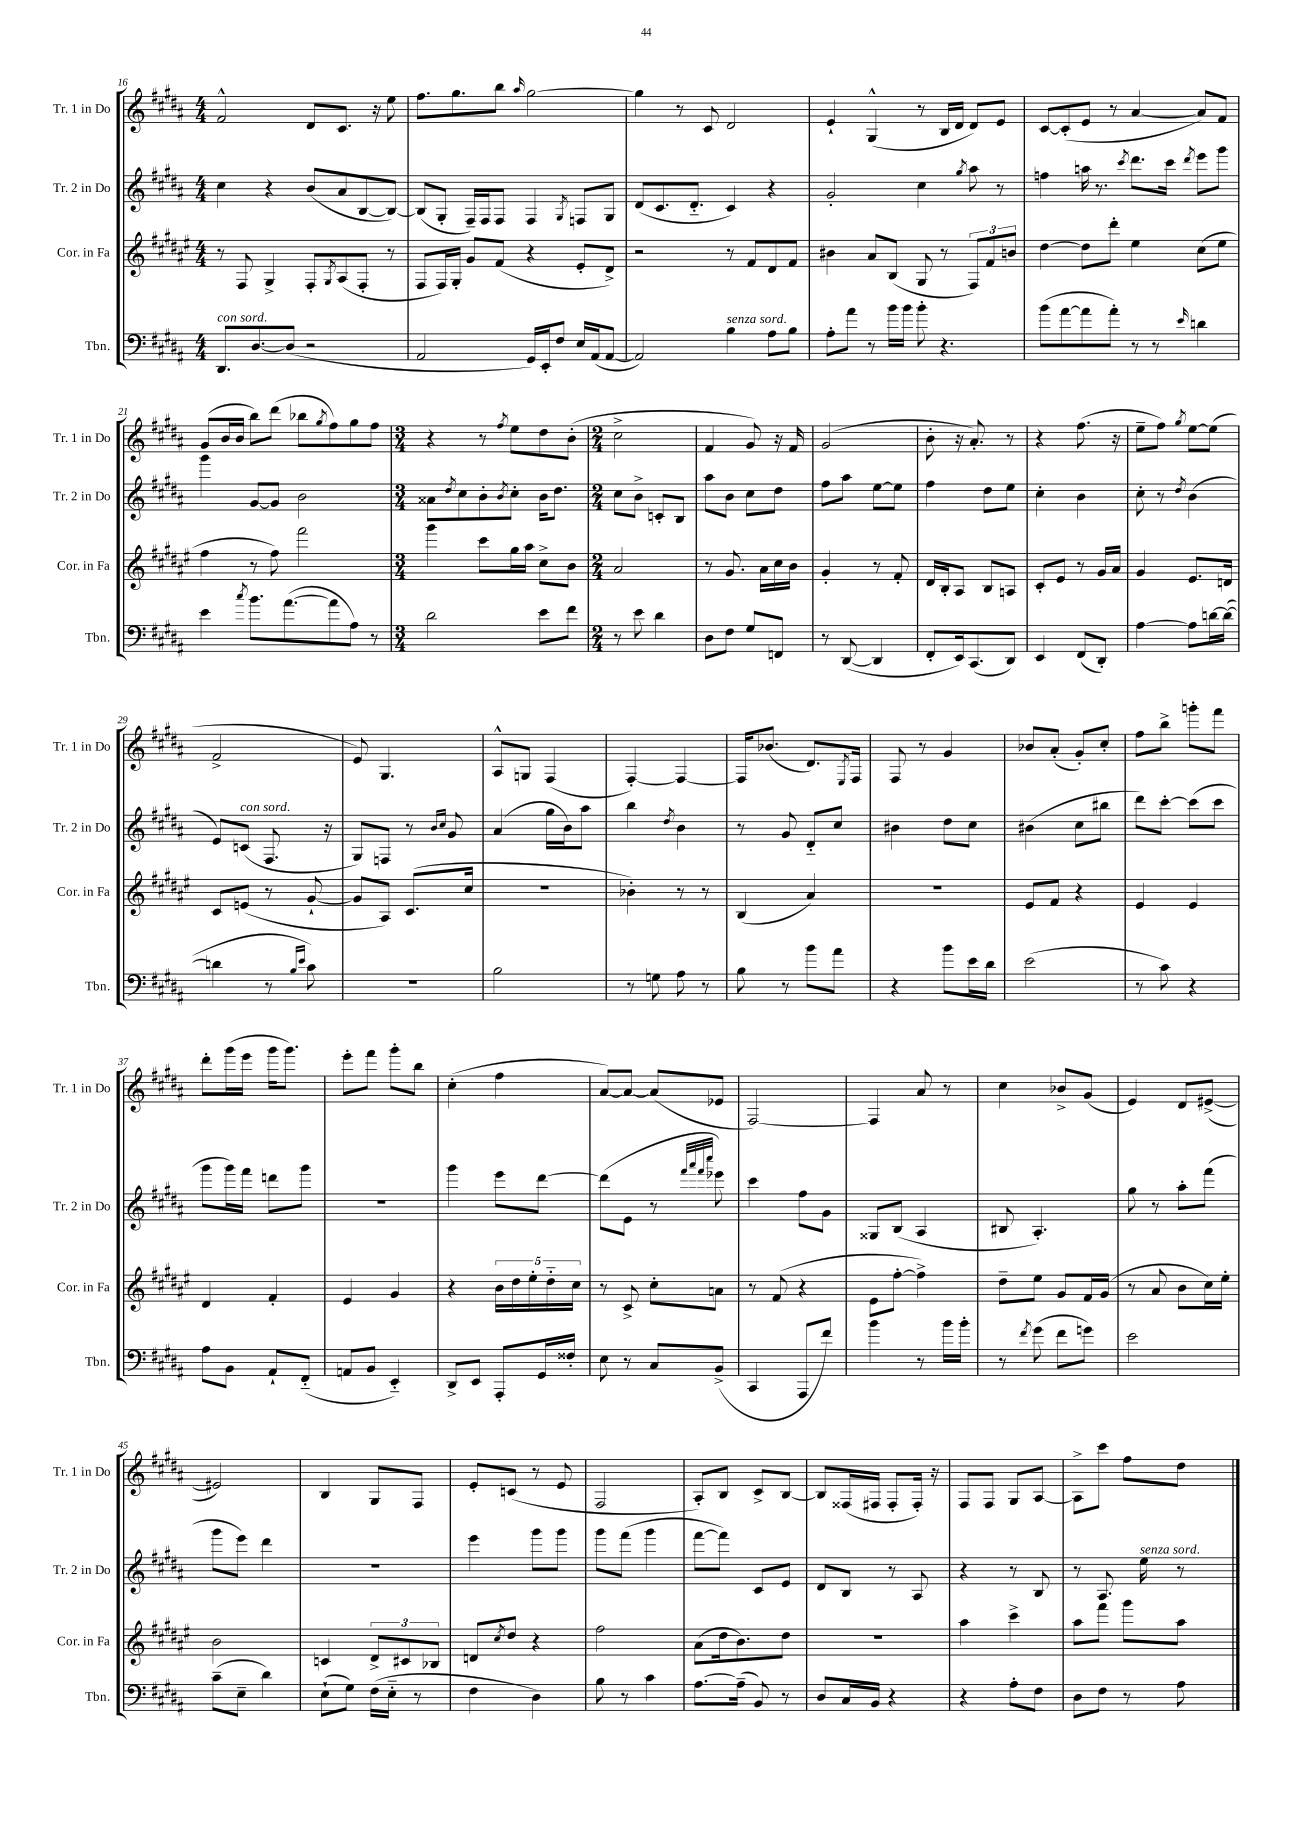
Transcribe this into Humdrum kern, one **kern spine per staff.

**kern	**kern	**kern	**kern
*part4	*part3	*part2	*part1
*staff4	*staff3	*staff2	*staff1
*I"Tbn.	*I"Cor. in Fa	*I"Tr. 2 in Do	*I"Tr. 1 in Do
*I'Tbn.	*I'Cor. in Fa	*I'Tr. 2 in Do	*I'Tr. 1 in Do
*clefF4	*clefG2	*clefG2	*clefG2
*k[f#c#g#d#a#]	*k[f#c#g#d#a#e#]	*k[f#c#g#d#a#]	*k[f#c#g#d#a#]
*M4/4	*M4/4	*M4/4	*M4/4
=16	=16	=16	=16
!LO:TX:a:i:t=con sord.	!	!	!
8.DD#/L	8r	4cc#\	2f#^^/
.	8F#/	.	.
[8.D#/	.	.	.
.	4G#^/	4r	.
(8D#/J]	.	.	.
2r	8F#'/L	(8b/L	8d#/L
.	8qG#/	.	.
.	(8A#/	8a#/	8.c#/J
.	8F#'/J	[8B/	.
.	.	.	16r
.	8r	8B/J_)	8ee\
=17	=17	=17	=17
2AA#/	8F#/L	(8B/L]	8.ff#\L
.	16F#/L)	8G#'/J	.
.	16G#'/JJ	.	8.gg#\
.	8g#/L	16F#~/LL)	.
.	.	16F#/J	.
.	(8f#/J	8F#/J	8bb\J
.	.	.	16qqaa#/
16GG#/LL)	4r	4F#/	[2gg#\
16EE'/J	.	.	.
8F#/J	.	.	.
.	.	8qG#/	.
16E/LL	8e#'/L	8Fn/L	.
(16AA#/J	.	.	.
[8AA#/J	8d#^/J)	8G#/J	.
=18	=18	=18	=18
2AA#/])	2r	(8d#/L	4gg#\]
.	.	8.c#/	.
.	.	.	8r
.	.	8.d#/J	.
.	.	.	8c#/
!LO:TX:a:i:t=senza sord.	!	!	!
4B\	8r	4c#/)	2d#/
.	8f#/L	.	.
8A#\L	8d#/	4r	.
8B\J	8f#/J	.	.
=19	=19	=19	=19
8A#'\L	4b#X\	2g#'/	4e`/
8a#\J	.	.	.
8r	8a#/L	.	(4G#^^/
16b\LL	(8B/J	.	.
16b\JJ	.	.	.
8b'\	8G#/	4cc#\	8r
4.r	8r	.	16B/LL
.	.	.	16d#/JJ
.	.	8qgg#/	.
.	12F#/L)	8aa#\	8d#/L)
.	12f#/	.	.
.	.	8r	8e/J
.	12bn/J	.	.
=20	=20	=20	=20
(8b\L	[4dd#\	4ffn\	[8c#/L
[8a#\	.	.	(8c#'/]
8a#\]	8dd#\L]	16aan\	8e/J
.	.	8.r	.
8a#'\J)	8ddd#'\J	.	8r
.	.	8qccc#/	.
8r	4ee#\	8.ddd#\L	[4a#/
8r	.	.	.
.	.	16ccc#\Jk	.
16qqe/	.	8qddd#/	.
4dn\	(8cc#\L	8eee\L	8a#/L])
.	8ee#\J	8ggg#\J	8f#/J
!!LO:LB:g=z
=21	=21	=21	=21
4e\	4ff#\	4ggg#\	(8g#/L
.	.	.	16b/L
.	.	.	16b/JJ
8qcc#/	.	.	.
8.b\L	8r	[8g#/L	8bb\L)
.	8ff#\)	8g#/J]	(8ddd#\J
([8.a#\	.	.	.
.	2fff#\	2b\	8bb-X\L
.	.	.	8qgg#/
8a#\]	.	.	8ff#\)
8A#\J)	.	.	8gg#\
8r	.	.	8ff#\J
=22	=22	=22	=22
*M3/4	*M3/4	*M3/4	*M3/4
2d#\	4ggg#\	8a##X\L	4r
.	.	8qdd#/	.
.	.	8cc#\	.
.	8ccc#\L	8b'\	8r
.	.	8qb/	8qff#/
.	16gg#\L	8cc#'\J	8ee\L
.	16aa#\JJ	.	.
8e\L	8cc#^\L	16b\KL	8dd#\
.	.	8.dd#\J	.
8f#\J	8b\J	.	(8b'\J
=23	=23	=23	=23
*M2/4	*M2/4	*M2/4	*M2/4
8r	2a#/	8cc#\L	2cc#^\
8e\	.	8b^\J	.
4d#\	.	8cn'/L	.
.	.	8B/J	.
=24	=24	=24	=24
8D#\L	8r	8aa#\L	4f#/
8F#\J	8.g#/	8b\J	.
8G#/L	.	8cc#\L	8g#/)
.	16a#\LL	.	.
8FFn/J	16cc#\	8dd#\J	16r
.	16b\JJ	.	16f#/
=25	=25	=25	=25
8r	4g#'/	8ff#\L	(2g#/
([8DD#/	.	8aa#\J	.
4DD#/]	8r	[8ee\L	.
.	8f#'/	8ee\J]	.
=26	=26	=26	=26
8FF#'/L	16d#/LL	4ff#\	8b'\
.	16B'/J	.	.
16EE/k)	8A#/J	.	16r
(8.CC#/	.	.	8.a#'/)
.	8B/L	8dd#\L	.
8DD#/J)	8An/J	8ee\J	8r
=27	=27	=27	=27
4EE/	8c#'/L	4cc#'\	4r
.	8e#/J	.	.
(8FF#/L	8r	4b\	(8.ff#\
8DD#'/J)	16g#/LL	.	.
.	16a#/JJ	.	16r
=28	=28	=28	=28
[4A#\	4g#/	8cc#'\	8ee~\L
.	.	8r	8ff#\J)
.	.	8qdd#/	8qgg#/
8A#\L]	8.e#/L	(4b\	[8ee\L
[16dn\L	.	.	(8ee\J]
(16d\JJ_	16dn/Jk	.	.
!!LO:LB:g=z
=29	=29	=29	=29
4dn\]	8c#/L	8e/L)	2f#^/
!	!	!LO:TX:a:i:t=con sord.	!
.	(8en/J	(8cn/J	.
8r	8r	8.F#/	.
16qqB/LL	.	.	.
16qqe/JJ	.	.	.
8c#\)	[8g#`/	.	.
.	.	16r	.
=30	=30	=30	=30
2r	8g#/L]	8G#/L)	8e/)
.	8A#/J)	8Fn/J	4.G#/
.	(8.c#/L	8r	.
.	.	16qqb/LL	.
.	.	16qqcc#/JJ	.
.	.	8g#/	.
.	16cc#/Jk	.	.
=31	=31	=31	=31
2B\	2r	(4a#/	8A#^^/L
.	.	.	8Gn/J
.	.	16gg#\LL	(4F#/
.	.	16b\J)	.
.	.	8aa#\J	.
=32	=32	=32	=32
8r	4b-X'\)	4bb\	[4F#'/)
8Gn\	.	.	.
.	.	8qdd#/	.
8A#\	8r	4b\	4F#/_
8r	8r	.	.
=33	=33	=33	=33
8B\	(4B/	8r	16F#/KL]
.	.	.	(8.b-X/J
8r	.	8g#/	.
8b\L	4a#/)	8d#/L	8.d#/L)
8a#\J	.	8cc#/J	.
.	.	.	8qE/
.	.	.	16F#/Jk
=34	=34	=34	=34
4r	2r	4b#X\	8F#/
.	.	.	8r
8b\L	.	8dd#\L	4g#/
16e\L	.	8cc#\J	.
16d#\JJ	.	.	.
=35	=35	=35	=35
(2e\	8e#/L	(4b#X\	8b-X/L
.	8f#/J	.	(8a#'/J
.	4r	8cc#\L	8g#'/L)
.	.	8bb#X\J	8cc#'/J
=36	=36	=36	=36
8r	4e#/	8ddd#\L)	8ff#\L
8c#\)	.	[8ccc#'\J	8bb^\J
4r	4e#/	(8ccc#\L]	8gggn'\L
.	.	8ccc#\J	8fff#\J
!!LO:LB:g=z
=37	=37	=37	=37
8A#\L	4d#/	8ggg#\L	8ddd#'\L
8BB\J	.	16ggg#\L)	(16ggg#\L
.	.	16fff#\JJ	16eee\JJ
8AA#`/L	4f#'/	8dddn\L	16ggg#\KL
.	.	.	8.ggg#\J)
(8FF#/J	.	8ggg#\J	.
=38	=38	=38	=38
8AAn/L	4e#/	2r	8eee'\L
8BB/J	.	.	8fff#\J
4EE/)	4g#/	.	8ggg#'\L
.	.	.	8bb\J
=39	=39	=39	=39
8DD#^/L	4r	4ggg#\	(4cc#'\
8EE/J	.	.	.
8AAA#'/L	20b\LL	8eee\L	4ff#\
.	20dd#\	.	.
.	20ee#'\	.	.
16GG#/L	.	[8ddd#\J	.
.	20dd#\	.	.
16F##X'/JJ	.	.	.
.	20cc#\JJ	.	.
=40	=40	=40	=40
8E\	8r	(8ddd#\L]	[8a#/L)
8r	8c#^/	8e\J	8a#/J_
8C#/L	8cc#'\L	8r	(8a#/L]
.	.	32qqfff#/LLL	.
.	.	32qqaaa#/	.
.	.	32qqfff#/	.
.	.	32qqcccc#/JJJ	.
(8BB^/J	8an\J	8eee-X\)	8e-X/J
=41	=41	=41	=41
4CC#/	8r	4ccc#\	[2F#/)
.	(8f#/	.	.
8AAA#/L	4r	8ff#\L	.
8f#/J)	.	8g#\J	.
=42	=42	=42	=42
4b\	8e#\L	8G##X/L	4F#/]
.	[8ff#'\J	(8B/J	.
8r	4ff#^\])	4A#/	8a#/
16b\LL	.	.	8r
16b'\JJ	.	.	.
=43	=43	=43	=43
8r	8dd#~\L	8B#X/	4cc#\
8qf#/	.	.	.
(8g#\	8ee#\J	4.A#'/)	.
8f#\L	8g#/L	.	8b-X^/L
8gn\J)	16f#/L	.	(8g#/J
.	(16g#/JJ	.	.
=44	=44	=44	=44
2e\	8r	8gg#\	4e/)
.	8a#/	8r	.
.	8b\L	8aa#'\L	8d#/L
.	16cc#\L)	(8fff#\J	([8e#X^/J
.	16ee#'\JJ	.	.
!!LO:LB:g=z
=45	=45	=45	=45
(8c#~\L	2b\	8ggg#\L	2e#X/])
8E~\J	.	8eee\J)	.
4d#\)	.	4ddd#\	.
=46	=46	=46	=46
(8E`\L	4cn/	2r	4B/
8G#\J)	.	.	.
(16F#\LL	12d#^/L	.	8G#/L
16E\JJ	.	.	.
.	12c#X/	.	.
8r	.	.	8F#/J
.	12B-X/J	.	.
=47	=47	=47	=47
4F#\	8dn/L	4eee\	8e'/L
.	8qcc#/	.	.
.	8dd#/J	.	(8cn/J
4D#\)	4r	8ggg#\L	8r
.	.	8ggg#\J	8e/
=48	=48	=48	=48
8B\	2ff#\	8ggg#\L	2F#/
8r	.	(8fff#\J	.
4c#\	.	4ggg#\	.
=49	=49	=49	=49
[8.A#\L	(8a#\L	[8fff#\L	8A#'/L)
.	16dd#\k	8fff#\J])	8B/J
(16A#~\Jk]	8.b\)	.	.
8BB/)	.	8c#/L	8c#^/L
8r	8dd#\J	8e/J	[8B/J
=50	=50	=50	=50
8D#/L	2r	8d#/L	8B/L]
16C#/L	.	8B/J	(16F##X/L
16BB/JJ	.	.	16F#X/JJ
4r	.	8r	8F#'/L
.	.	8A#/	16F#'/Jk)
.	.	.	16r
=51	=51	=51	=51
4r	4aa#\	4r	8F#/L
.	.	.	8F#/J
8A#'\L	4ccc#^\	8r	8G#/L
8F#\J	.	8B/	[8A#/J
=52	=52	=52	=52
8D#\L	8aa#\L	8r	8A#^\L]
8F#\J	8fff#\J	8.A#/	8ccc#\J
8r	8ggg#\L	.	8ff#\L
!	!	!LO:TX:a:i:t=senza sord.	!
.	.	16ee\	.
8A#\	8aa#\J	8r	8dd#\J
==	==	==	==
*-	*-	*-	*-
